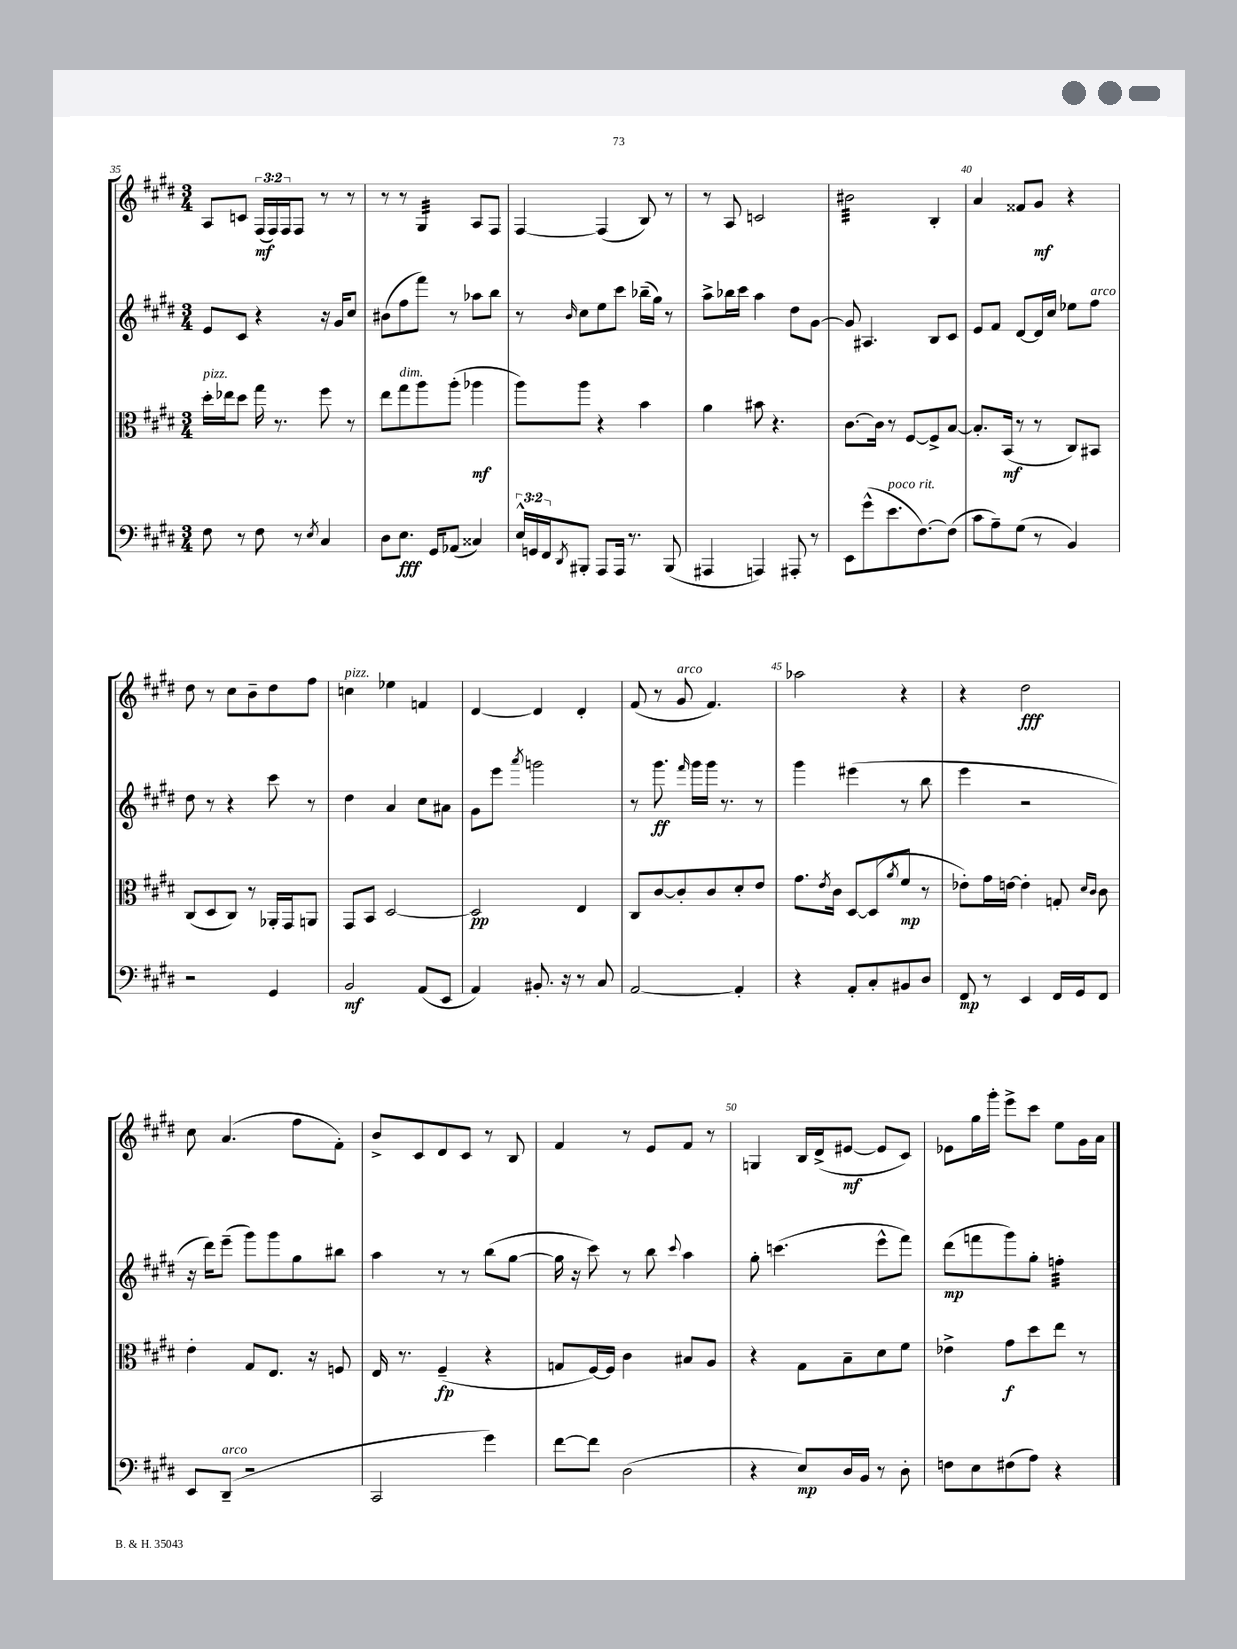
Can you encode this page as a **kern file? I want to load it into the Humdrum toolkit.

**kern	**kern	**kern	**kern
*staff4	*staff3	*staff2	*staff1
*clefF4	*clefC3	*clefG2	*clefG2
*k[f#c#g#d#]	*k[f#c#g#d#]	*k[f#c#g#d#]	*k[f#c#g#d#]
*M3/4	*M3/4	*M3/4	*M3/4
8F#	16dd#'	8e	8A
.	16ee-	.	.
8r	8dd#	8c#	8c
8F#	16gg#	4r	(24F#
.	.	.	24F#)
.	8.r	.	.
.	.	.	24F#
8r	.	.	8F#
8qE	.	.	.
4C#	8ff#	16r	8r
.	.	16g#	.
.	8r	8cc#	8r
=	=	=	=
8D#	8ee	(8b#	8r
8.E	8gg#	8ff#	8r
.	8aa	8fff#)	4G#
16GG#	.	.	.
(8AA-	(8aa'	8r	.
4C##)	4aa-	8aa-	8A
.	.	8bb	8F#
=	=	=	=
24E^^	8aa)	8r	[4F#
24GG	.	.	.
24FF#	.	.	.
8qDD#	.	16qqb	.
8BBB#'	8aa	8cc#	.
8AAA	4r	8ee	(4F#]
16AAA	.	8ccc#	.
8.r	.	.	.
.	4b	(16bb-~	8B)
.	.	16gg#)	.
(8BBB#	.	8r	8r
=	=	=	=
4AAA#	4a	8aa^	8r
.	.	16bb-	8A
.	.	16ccc#	.
4AAA)	8b#	4aa	2c
.	4.r	.	.
8AAA#'	.	8dd#	.
8r	.	[8g#	.
=	=	=	=
8EE	[8.c#	8g#]	2b#
(8g#^^	.	4.A#	.
.	16c#]	.	.
8.e	8r	.	.
.	[8F#	.	.
[8.F#)	.	.	.
.	8F#^]	8B	4B'
(8F#]	[8B	8c#	.
=	=	=	=
8c#	8.B']	8e	4a
8A~)	.	8f#	.
.	(16BB	.	.
(8G#	8r	[8d#	8f##
8r	8r	16d#]	8g#
.	.	16cc#	.
4BB)	8C#)	8ee-	4r
.	8BB#	8ff#	.
=	=	=	=
2r	(8C#	8dd#	8dd#
.	8D#	8r	8r
.	8C#)	4r	8cc#
.	8r	.	8b~
4GG#	16AA-'	8ccc#	8dd#
.	16GG#	.	.
.	8AA	8r	8ff#
=	=	=	=
2BB	8GG#	4dd#	4cc
.	8BB	.	.
.	[2D#	4a	4ee-
(8AA	.	8cc#	4f
8EE	.	8a#	.
=	=	=	=
4AA)	2D#]	8g#	[4d#
.	.	8eee	.
.	.	8qaaa	.
8.BB#'	.	2ggg	4d#]
16r	.	.	.
8r	4E	.	4d#'
8C#	.	.	.
=	=	=	=
[2AA	8C#	8r	(8f#
.	[8c#	8.ggg#	8r
.	8c#']	.	8g#
.	.	16qqfff#	.
.	.	16ggg#	.
.	8c#	16ggg#	4.f#)
.	.	8.r	.
4AA']	8d#'	.	.
.	8e	8r	.
=	=	=	=
4r	8.g#	4ggg#	2aa-
.	8qe	.	.
.	16c#	.	.
8AA'	[8D#	(4eee#	.
8C#'	(8D#]	.	.
.	8qa	.	.
8BB#	8f#	8r	4r
8D#	8r	8bb	.
=	=	=	=
8FF#	8e-')	4eee	4r
8r	16g#	.	.
.	[16e	.	.
4EE	4e']	2r	2dd#
16FF#	8G'	.	.
16GG#	.	.	.
.	16qqd#	.	.
.	16qqc#	.	.
8FF#	8c#	.	.
=	=	=	=
8EE	4e'	16r	8cc#
.	.	16ddd#)	.
(8DD#~	.	(8eee~	(4.a
2r	8G#	8ggg#)	.
.	8.E	8ggg#	.
.	.	8gg#	8ff#
.	16r	.	.
.	8F	8bb#	8f#')
=	=	=	=
2CC#	16E	4aa	8b^
.	8.r	.	.
.	.	.	8c#
.	(4F#~	8r	8d#
.	.	8r	8c#
4g#)	4r	(8bb	8r
.	.	[8gg#	8B
=	=	=	=
[8f#	8G	16gg#]	4f#
.	.	16r	.
8f#]	[16F#)	8ccc#)	.
.	16F#]	.	.
(2D#	4c#	8r	8r
.	.	8bb	8e
.	.	8qqccc#	.
.	8B#	4aa	8f#
.	8A	.	8r
=	=	=	=
4r	4r	8gg#'	4G
.	.	(4.ccc	.
8E)	8G#	.	16B
.	.	.	(16d#^
16D#	8B~	.	[8e#
16BB	.	.	.
8r	8d#	8eee^^	8e#]
8D#'	8f#	8fff#)	8c#)
=	=	=	=
8F	4e-^	(8ddd#	8e-
8E	.	8fff	16gg#
.	.	.	16ggg#'
(8F#	8g#	8ggg#)	8eee^
8A)	8dd#	8gg#'	8ccc#
4r	8ee	4ff'	8ee
.	8r	.	16g#
.	.	.	16a
==	==	==	==
*-	*-	*-	*-
